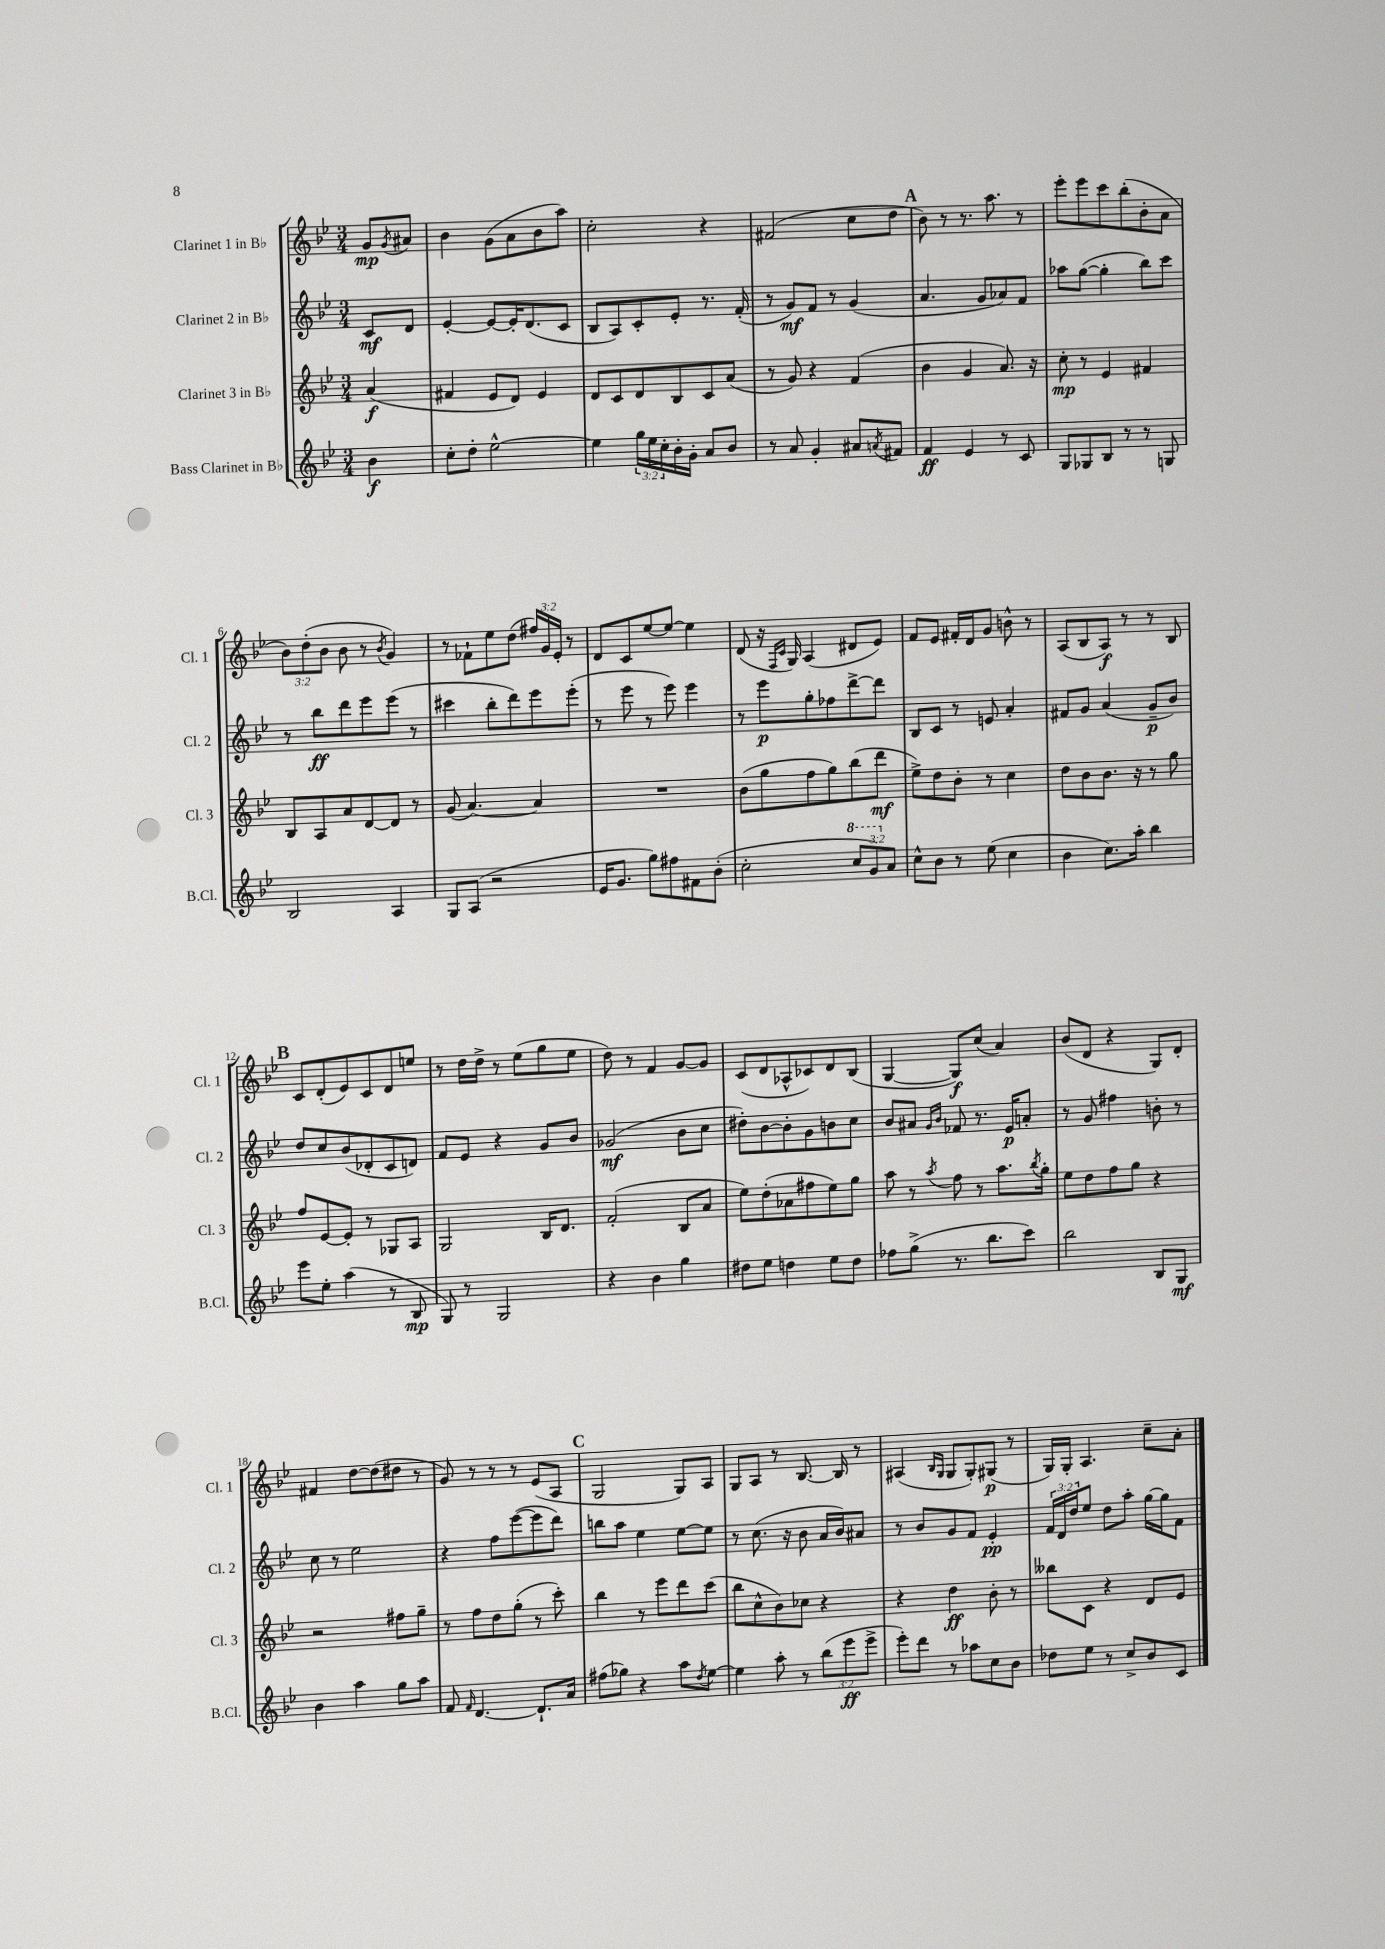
<<
\new StaffGroup <<
\new Staff = "s0" \with { instrumentName = "Clarinet 1 in Bb" shortInstrumentName = "Cl. 1" } {
    \clef treble \key bes \major \numericTimeSignature \time 3/4 \override Staff.TupletNumber.text = #tuplet-number::calc-fraction-text \partial 4
    g'8\mp \acciaccatura { g'8 } ais'8 |
    bes'4 g'8( a'8 bes'8 a''8) |
    c''2-. r4 |
    fis'2( c''8 d''8 |
    \mark \markup { \bold "A" } bes'8) r8 r8. a''8. r8 |
    ees'''8-. ees'''8 c'''8 bes''8-.( bes'8-. a'8 |
    \tuplet 3/2 { bes'8) d''8-.( bes'8 } bes'8 r8 \acciaccatura { bes'8 } g'4) |
    r8 fes'8-! ees''8 d''8( \tuplet 3/2 { fis''16) g'16 ees'16-. } r8 |
    d'8 c'8 ees''8~ ees''8~ ees''4 |
    d'8( r16 \grace { f16 c'16 } g16) a4( dis'8 ees'8) |
    f'8 ees'8 fis'16-. d'16 g'8 b'8-^ r8 |
    a8( bes8 a8\f) r8 r8 bes8 |
    \mark \markup { \bold "B" } c'8 d'8-.( ees'8) c'8 d'8 e''8 |
    r8 d''16 d''16-> r8 ees''8( g''8 ees''8 |
    d''8) r8 f'4 g'8~ g'8 |
    c'8( d'8 aes8-^ ces'8) d'8 bes8( |
    g4~ g8\f) c''8( a'4) |
    bes'8( d'8 r4 g8) d'8-. |
    fis'4 d''8~ d''8( dis''8 r8 |
    g'8) r8 r8 r8 ees'8( a8 |
    \mark \markup { \bold "C" } g2 g8) a8 |
    g8 a8 r8 bes8.~ bes16 r8 |
    ais4( \grace { bes16 g16 } g8 g8-.) gis8\p( r8 |
    g16) g16-. a4. c''8-- a'8-. \bar "|." |
}
\new Staff = "s1" \with { instrumentName = "Clarinet 2 in Bb" shortInstrumentName = "Cl. 2" } {
    \clef treble \key bes \major \numericTimeSignature \time 3/4 \override Staff.TupletNumber.text = #tuplet-number::calc-fraction-text \partial 4
    c'8\mf d'8 |
    ees'4~-. ees'8~ ees'16-. d'8.( c'8 |
    bes8 a8) c'8-. ees'8-. r8. f'16-.( |
    r8 g'8\mf) f'8 r8 g'4( |
    \mark \markup { \bold "A" } a'4. g'8 aes'8) f'8 |
    aes''8 g''8~( g''4-. bes''8) c'''8 |
    r8 bes''8\ff d'''8 ees'''8 ees'''8( r8 |
    cis'''4 bes''8-. d'''8) ees'''8 ees'''8-.( |
    r8 ees'''8 r8 ees'''8) ees'''4 |
    r8 ees'''8\p g''8-. fes''8 d'''8~-> d'''8 |
    bes8 c'8 r8 e'8 a'4-. |
    fis'8 g'8 a'4( g'8--\p bes'8) |
    \mark \markup { \bold "B" } d''8 c''8 bes'8( des'8-. c'8 d'8) |
    f'8 ees'8 r4 g'8 bes'8 |
    ges'2\mf( bes'8 c''8 |
    dis''8-.) bes'8~ bes'8-. g'8 b'8 c''8 |
    bes'8 ais'8 \grace { g'16 bes'16 } fes'8 r8. ees'16\p a'8-. |
    r8 g'8 fis''4 b'8-. r8 |
    c''8 r8 ees''2 |
    r4 f''8 ees'''8~( ees'''8 d'''8) |
    \mark \markup { \bold "C" } b''8 a''8 ees''4 ees''8~ ees''8 |
    r8 c''8.( r16 bes'8 a'16 bes'16) ais'8 |
    r8 bes'8 g'8 f'8 ees'4-.\pp |
    \tuplet 3/2 { f'16 d'16 d''16 } ees''8 d''8 a''8-. g''16~ g''16 f'8 \bar "|." |
}
\new Staff = "s2" \with { instrumentName = "Clarinet 3 in Bb" shortInstrumentName = "Cl. 3" } {
    \clef treble \key bes \major \numericTimeSignature \time 3/4 \partial 4
    a'4\f( |
    fis'4 ees'8 d'8) ees'4 |
    d'8 c'8 d'8 bes8 c'8 a'8( |
    r8 g'8) r4 f'4( |
    \mark \markup { \bold "A" } bes'4 g'4 a'8.) r16 |
    c''8-.\mp r8 ees'4 fis'4 |
    bes8 a8 a'8 d'8~ d'8 r8 |
    g'8( a'4.~) a'4 |
    R2. |
    bes'8( g''8 f''8 g''8) bes''8( d'''8\mf |
    ees''8->) d''8 bes'8-. r8 c''4 |
    d''8 bes'8 bes'8. r16 r8 g''8 |
    \mark \markup { \bold "B" } f''8 ees'8~ ees'8-. r8 ges8 a8 |
    g2 bes16 d'8. |
    f'2-.( bes8 a'8 |
    ees''8) d''8-.( aes'8 fis''8 ees''8) g''8 |
    a''8 r8 \acciaccatura { a''8 } f''8 r8 a''8. \acciaccatura { bes''8 } g''16-. |
    ees''8 d''8 f''8 g''8 r4 |
    r2 fis''8 g''8-- |
    r8 f''8 d''8 g''8-.( r8 c'''8-.) |
    \mark \markup { \bold "C" } bes''4 r8 ees'''8 d'''8 c'''8( |
    bes''8 c''8-^ bes'8) ces''8 r4 |
    r4 d''4\ff bes'8-. r8 |
    beses''8 c'8 r4 d'8 ees'8 \bar "|." |
}
\new Staff = "s3" \with { instrumentName = "Bass Clarinet in Bb" shortInstrumentName = "B.Cl." } {
    \clef treble \key bes \major \numericTimeSignature \time 3/4 \override Staff.TupletNumber.text = #tuplet-number::calc-fraction-text \partial 4
    bes'4\f |
    c''8-. d''8-. ees''2~-^ |
    ees''4 \tuplet 3/2 { g''16 ees''16 c''16-. } bes'16-. g'16-. a'8 bes'8 |
    r8 a'8 g'4-. ais'8 \acciaccatura { a'8 } fis'8 |
    \mark \markup { \bold "A" } f'4\ff ees'4 r8 c'8 |
    g8 ges8 bes8 r8 r8 g8 |
    bes2 a4 |
    g8 a8( r2 |
    ees'16 g'8. g''8) fis''8 fis'8 bes'8-.( |
    c''2-. \tuplet 3/2 { \ottava #1 c'''8 g''8) \ottava #0 a'8 } |
    c''8-^ bes'8 r8 ees''8( c''4 |
    bes'4 c''8.) a''16-. bes''4 |
    \mark \markup { \bold "B" } ees'''8 ees''8-. a''4( r8 bes8\mp |
    g8) r8 g2 |
    r4 bes'4 g''4 |
    dis''8 ees''8 d''4 ees''8 d''8 |
    fes''8 g''8->( r8. bes''8. c'''8) |
    bes''2 bes8 g8\mf |
    bes'4 a''4 g''8 a''8 |
    f'8 \grace { f'16 } d'4.~ d'8.-! a'16 |
    \mark \markup { \bold "C" } fis''8( ges''8) r4 a''8 \acciaccatura { d''8 } ees''8~ |
    ees''4 a''8-. r8 \tuplet 3/2 { bes''8( ees'''8\ff ees'''8-> } |
    ees'''8-.) d'''8 r8 aes''8 c''8 bes'8 |
    des''8 ees''8 r8 c''8-> bes'8 c'8 \bar "|." |
}
>>
>>
